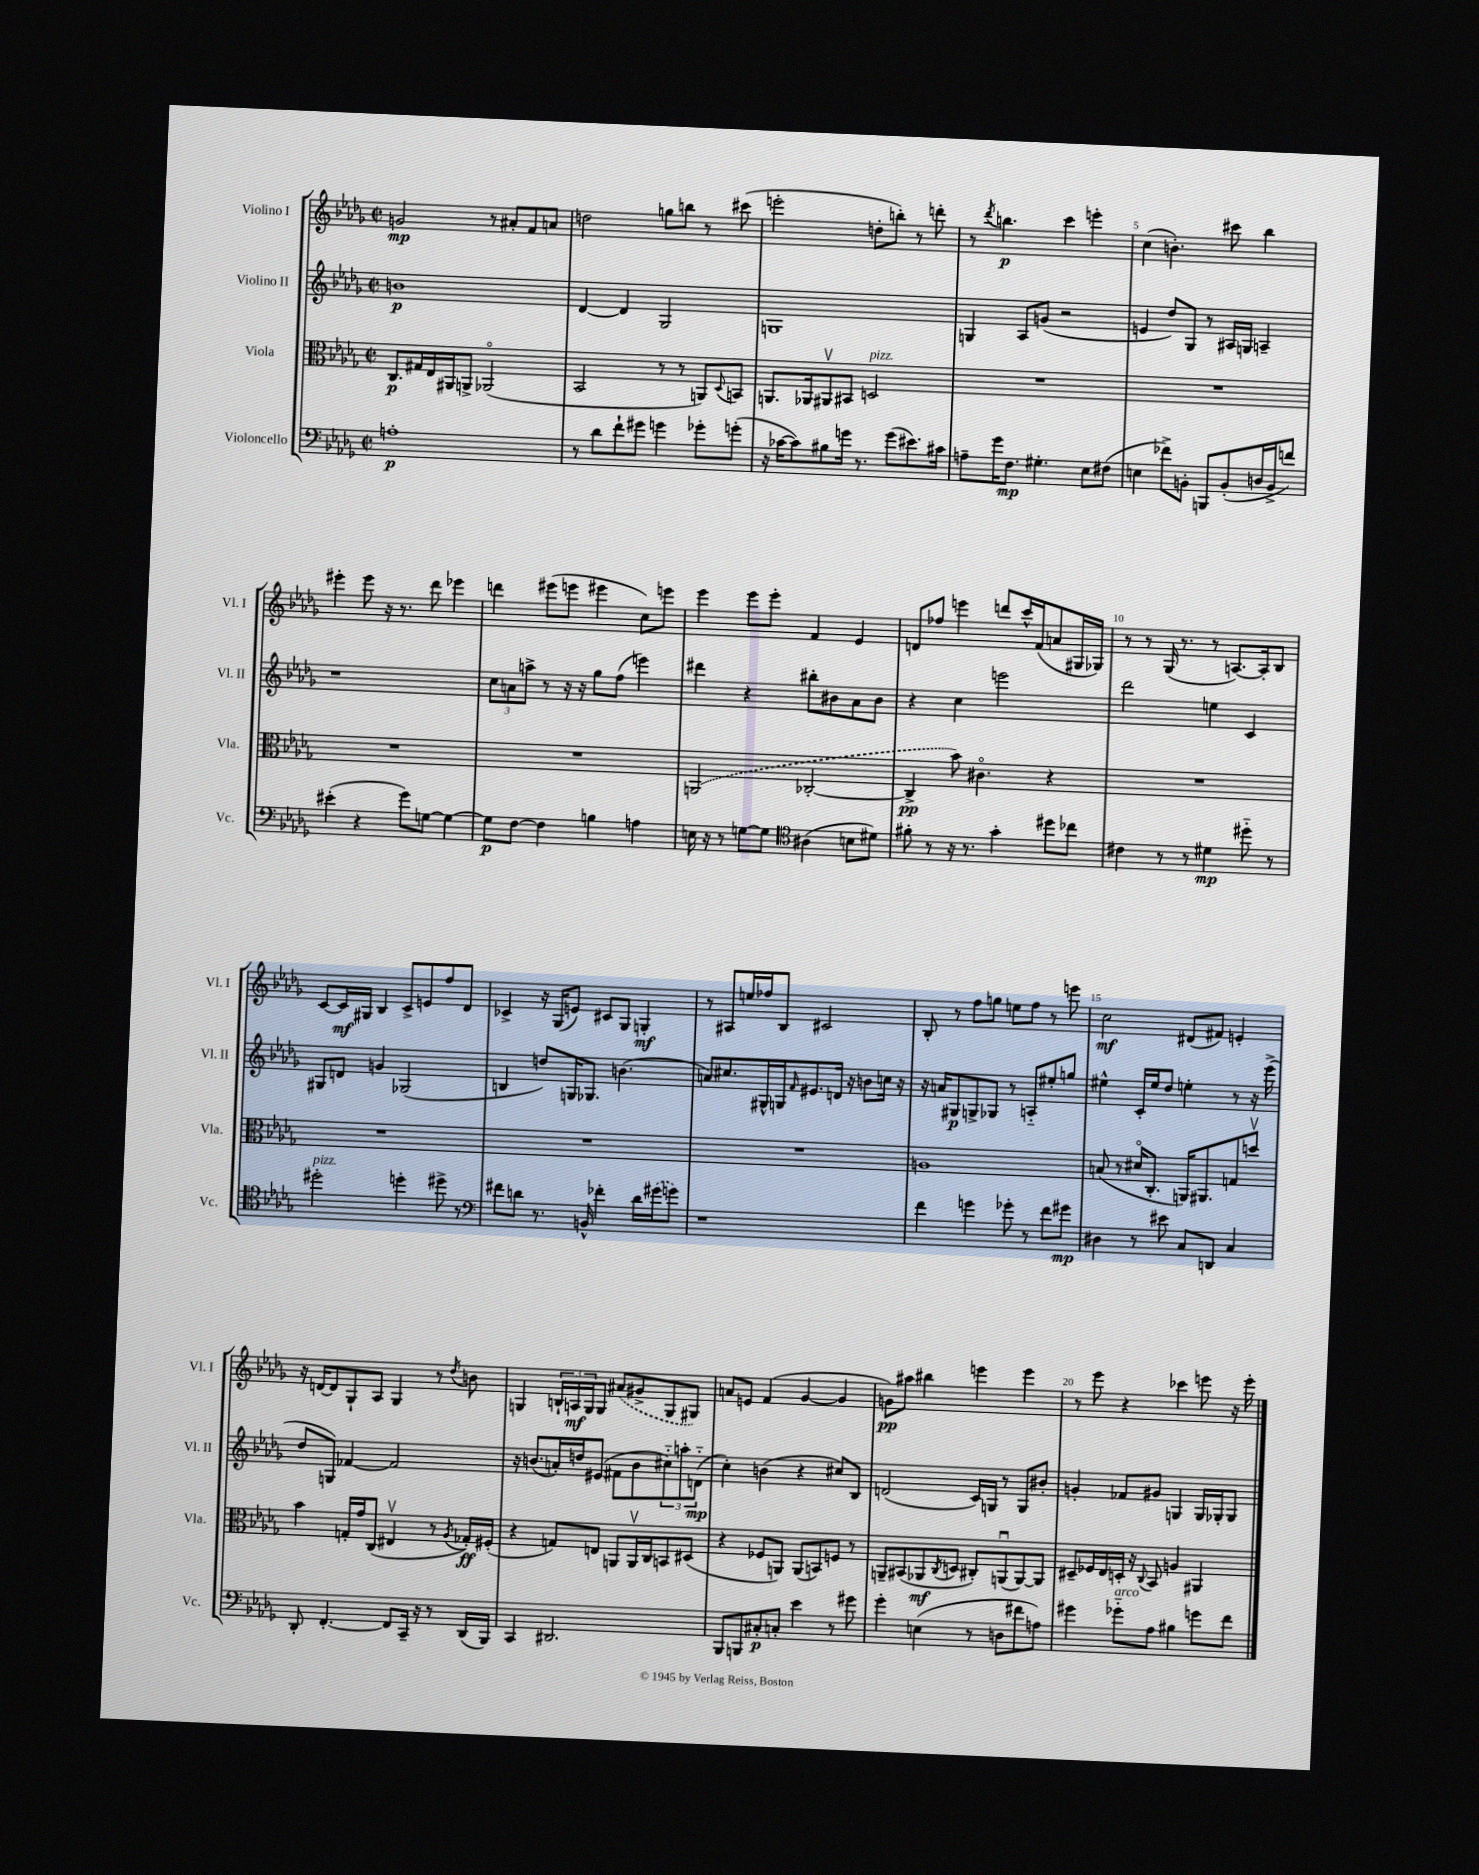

**kern	**dynam	**kern	**dynam	**kern	**dynam	**kern	**dynam
*part4	*part4	*part3	*part3	*part2	*part2	*part1	*part1
*staff4	*staff4	*staff3	*staff3	*staff2	*staff2	*staff1	*staff1
*I"Violoncello	*	*I"Viola	*	*I"Violino II	*	*I"Violino I	*
*I'Vc.	*	*I'Vla.	*	*I'Vl. II	*	*I'Vl. I	*
*clefF4	*	*clefC3	*	*clefG2	*	*clefG2	*
*k[b-e-a-d-g-]	*	*k[b-e-a-d-g-]	*	*k[b-e-a-d-g-]	*	*k[b-e-a-d-g-]	*
*M2/2	*	*M2/2	*	*M2/2	*	*M2/2	*
*met(c|)	*	*met(c|)	*	*met(c|)	*	*met(c|)	*
=1	=1	=1	=1	=1	=1	=1	=1
1An'	p	8.C/L	p	1bn	p	2gn/	mp
.	.	16G#X/L	.	.	.	.	.
.	.	16E-/	.	.	.	.	.
.	.	16AA#X/J	.	.	.	.	.
.	.	8AAn^/J	.	.	.	.	.
.	.	(2AA-X/	.	.	.	8r	.
.	.	.	.	.	.	8a#X'/L	.
.	.	.	.	.	.	8f/	.
.	.	.	.	.	.	8an/J	.
=2	=2	=2	=2	=2	=2	=2	=2
8r	.	2BB-/	.	[4d-/	.	2ddn\	.
8d-\L	.	.	.	.	.	.	.
8f`\	.	.	.	4d-/]	.	.	.
8g#X\J	.	.	.	.	.	.	.
4gn\	.	8r	.	2G-/	.	8ggn\L	.
.	.	8r	.	.	.	8bbn\J	.
8g-X'\L	.	8AAn/L)	.	.	.	8r	.
.	.	8qqD-/	.	.	.	.	.
(8gn'\J	.	8BBn/J	.	.	.	(8ccc#X\	.
=3	=3	=3	=3	=3	=3	=3	=3
16r	.	8.AAn/L	.	1Gn	.	2eeen'\	.
[16c-X\KL	.	.	.	.	.	.	.
8c-\])	.	.	.	.	.	.	.
.	.	16AA-X/k	.	.	.	.	.
8B#X\	.	8AA#Xv/	.	.	.	.	.
16gn\Jk	.	8BB#X/J	.	.	.	.	.
8.r	.	.	.	.	.	.	.
!	!	!LO:TX:a:i:t=pizz.	!	!	!	!	!
.	.	2Dn/	.	.	.	8ddn'\L	.
(8g\L	.	.	.	.	.	8bbn'\J)	.
8.e#X\)	.	.	.	.	.	8r	.
.	.	.	.	.	.	8dddn'\	.
16c#X\Jk	.	.	.	.	.	.	.
=4	=4	=4	=4	=4	=4	=4	=4
8An~\L	.	1r	.	4Gn/	.	8r	.
.	.	.	.	.	.	8qddd-/	.
16g-\K	.	.	.	.	.	4.bbn\	p
8.F\J	mp	.	.	.	.	.	.
.	.	.	.	8A-/L	.	.	.
4.G#X'\	.	.	.	(8gn/J	.	.	.
.	.	.	.	2r	.	4ccc\	.
8E-\L	.	.	.	.	.	4eeen'\	.
(8F#X\J	.	.	.	.	.	.	.
=5	=5	=5	=5	=5	=5	=5	=5
4En\	.	1r	.	4en/	.	(4cc\	.
8f-X^\L)	.	.	.	8dd-/L)	.	4.bn'\)	.
8BBn'\J	.	.	.	8G-/J	.	.	.
8BBBn/L	.	.	.	8r	.	.	.
(8BB'/	.	.	.	16A#X/LL	.	8ccc#X\	.
.	.	.	.	16Gn/JJ	.	.	.
16Dn/L	.	.	.	4An~/	.	4bb-\	.
16BB^/J	.	.	.	.	.	.	.
8fn/J)	.	.	.	.	.	.	.
!!LO:LB:g=z
=6	=6	=6	=6	=6	=6	=6	=6
(4e#X'\	.	1r	.	1r	.	4eee#X'\	.
4r	.	.	.	.	.	8eee#\	.
.	.	.	.	.	.	16r	.
.	.	.	.	.	.	8.r	.
8g-\L)	.	.	.	.	.	.	.
[8Gn\J	.	.	.	.	.	8ddd-\	.
4G\_	.	.	.	.	.	4eee-X\	.
=7	=7	=7	=7	=7	=7	=7	=7
8G\L]	p	1r	.	12cc\L	.	4dddn\	.
.	.	.	.	12an\	.	.	.
[8F\J	.	.	.	.	.	.	.
.	.	.	.	12aan^\J	.	.	.
4F\]	.	.	.	8r	.	(8eee#X\L	.
.	.	.	.	16r	.	8eeen\J	.
.	.	.	.	16r	.	.	.
4Bn\	.	.	.	8gg-\L	.	4eee#X\	.
.	.	.	.	(8ff\J	.	.	.
4An\	.	.	.	4eeen\)	.	8cc\L)	.
.	.	.	.	.	.	8eeen\J	.
=8	=8	=8	=8	=8	=8	=8	=8
16En\	.	(2AAn/	.	4ddd#X\	.	4eee-\	.
16r	.	.	.	.	.	.	.
8r	.	.	.	.	.	.	.
[8Gn\L	.	.	.	4r	.	8eee-\L	.
8G\J]	.	.	.	.	.	8eee-'\J	.
*clefC4	*	*	*	*	*	*	*
(4A#X\	.	[2C-X'/	.	8bb#X'\L	.	4f/	.
.	.	.	.	8b#X\	.	.	.
8Bn\L	.	.	.	8a-\	.	4e-/	.
8d#X\J)	.	.	.	8b#\J	.	.	.
=9	=9	=9	=9	=9	=9	=9	=9
8f#X'\	.	4C-^/]	pp	4r	.	8dn/L	.
8r	.	.	.	.	.	8ff-X/J	.
16r	.	8b-\)	.	4cc\	.	4eeen\	.
8.r	.	.	.	.	.	.	.
.	.	4.c#X\	.	.	.	.	.
4g-'\	.	.	.	2eeen\	.	8dddn/L	.
.	.	.	.	.	.	16ccc^^/L	.
.	.	.	.	.	.	(16f/J	.
8dd#X\L	.	4r	.	.	.	8an/	.
8cc-X\J	.	.	.	.	.	16G#X/L	.
.	.	.	.	.	.	16G-X/JJ)	.
=10	=10	=10	=10	=10	=10	=10	=10
4c#X\	.	1r	.	2ddd-\	.	8r	.
.	.	.	.	.	.	8r	.
8r	.	.	.	.	.	(16G-/	.
.	.	.	.	.	.	8.r	.
8r	.	.	.	.	.	.	.
4d#X\	mp	.	.	4een\	.	8r	.
.	.	.	.	.	.	[8.An/L)	.
8dd#X\	.	.	.	4c/	.	.	.
.	.	.	.	.	.	16A'/k]	.
8r	.	.	.	.	.	8B-/J	.
!!LO:LB:g=z
=11	=11	=11	=11	=11	=11	=11	=11
!LO:TX:a:i:t=pizz.	!	!	!	!	!	!	!
2dd#X'\	.	1r	.	8G#X/L	.	[8c/L	.
.	.	.	.	8dn/J	.	16c/L]	mf
.	.	.	.	.	.	16G#X/JJ	.
.	.	.	.	4gn/	.	4B-/	.
4ddn'\	.	.	.	(2G-X/	.	8c^/L	.
.	.	.	.	.	.	8en/	.
8dd#X^\	.	.	.	.	.	8ff/	.
8r	.	.	.	.	.	8d-/J	.
=12	=12	=12	=12	=12	=12	=12	=12
*clefF4	*	*	*	*	*	*	*
8f#X\L	.	1r	.	4Bn/	.	4c-X^/	.
8dn\J	.	.	.	.	.	.	.
8.r	.	.	.	8ddn/L)	.	16r	.
.	.	.	.	.	.	(16G-/KL	.
.	.	.	.	16Gn/K	.	8en/J)	.
16BBn^^/	.	.	.	8.G-X/J	.	.	.
4f-X'\	.	.	.	.	.	8c#X/L	.
.	.	.	.	(4.bn\	.	8G-/J	.
16d\LL	.	.	.	.	.	4Gn'/	mf
(16g#X\J	.	.	.	.	.	.	.
8gn\J)	.	.	.	.	.	.	.
=13	=13	=13	=13	=13	=13	=13	=13
1r	.	1r	.	8an/L)	.	8r	.
.	.	.	.	8.cc#X/	.	8A#X/L	.
.	.	.	.	.	.	16een/L	.
.	.	.	.	16G#X^^/L	.	16ff-X/J	.
.	.	.	.	16Gn/J	.	8B-/J	.
.	.	.	.	16qqf/	.	.	.
.	.	.	.	8.e#X/	.	.	.
.	.	.	.	.	.	2c#X/	.
.	.	.	.	16dn/Jk	.	.	.
.	.	.	.	16r	.	.	.
.	.	.	.	8bn\L	.	.	.
.	.	.	.	16ccn\Jk	.	.	.
.	.	.	.	16r	.	.	.
=14	=14	=14	=14	=14	=14	=14	=14
4f\	.	1An	.	16r	.	8B-'/	.
.	.	.	.	16an/KL	.	.	.
.	.	.	.	8G#X/	p	8r	.
4gn\	.	.	.	8Gn^/	.	8ff\L	.
.	.	.	.	8G-X/J	.	8ggn\J	.
8g-X'\	.	.	.	8r	.	8een\L	.
8r	.	.	.	8An/L	.	8ff\J	.
8f\L	.	.	.	8ee#X'/	.	8r	.
8g#X\J	mp	.	.	8ggn/J	.	8eeen\	.
=15	=15	=15	=15	=15	=15	=15	=15
4D#X\	.	(8Bn/	.	4ee#X^^\	.	2cc\	mf
.	.	8r	.	.	.	.	.
8r	.	16d#X/KL	.	16c'/LL	.	.	.
.	.	8.C'/J	.	16ee#/J	.	.	.
8e#X\	.	.	.	8dd-/J	.	.	.
8C/L	.	16AAn/KL)	.	4een'\	.	(8d#X/L	.
.	.	8.AA#X/	.	.	.	.	.
8DDn/J	.	.	.	.	.	8f#X/J)	.
4C/	.	8Gn/	.	8r	.	4en'/	.
.	.	8ddnv/J	.	16r	.	.	.
.	.	.	.	(16eee-^\	.	.	.
!!LO:LB:g=z
=16	=16	=16	=16	=16	=16	=16	=16
8DD-'/	.	4b-\	.	8dd-/L	.	16r	.
.	.	.	.	.	.	[16dn/KL	.
[4.FF'/	.	.	.	8Gn/J)	.	8d/]	.
.	.	16Gn'/LL	.	[4f-X/	.	8G-`/	.
.	.	16g-/J	.	.	.	.	.
.	.	(8C/J	.	.	.	8A-/J	.
8FF/L]	.	4E#Xv/	.	2f-/]	.	4G-/	.
16CC~/Jk	.	.	.	.	.	.	.
16r	.	.	.	.	.	.	.
8r	.	8r	.	.	.	8r	.
.	.	8qA-/	.	.	.	8qdd-/	.
(16DD-/LL	.	16G-X'/LL)	ff	.	.	8bn\	.
16BBB-/JJ)	.	(16F#X'/JJ	.	.	.	.	.
=17	=17	=17	=17	=17	=17	=17	=17
4CC/	.	4r	.	16r	.	4Gn/	.
.	.	.	.	(8.bn/L	.	.	.
2.DD#X/	.	8Gn/L)	.	16an'/L)	.	24Bn`/LL	.
.	.	.	.	.	.	24An/	mf
.	.	.	.	16ddn/J	.	.	.
.	.	.	.	.	.	24G/J	.
.	.	8En/J	.	(8e#X/J	.	8G/J	.
.	.	8AAn/L	.	8f#X\L	.	(8a#X/L	.
.	.	16AAv/L	.	8b\	.	8g#X^/	.
.	.	16C/J	.	.	.	.	.
.	.	8BBn/	.	12cc#X\)	.	8G/	.
.	.	.	.	12aan'\	.	.	.
.	.	(8D#X/J	.	.	.	8G#X/J)	.
.	.	.	.	(12dn\J	mp	.	.
=18	=18	=18	=18	=18	=18	=18	=18
8BBB-/L	.	4r	.	4cc'\)	.	8an/L	.
8BBBn/	.	.	.	.	.	8en/J	.
8C#X'/	p	8F-X/L	.	(4bn\	.	(4f/	.
8Cn'/J	.	8AAn/J)	.	.	.	.	.
4e-\	.	(8AA/L	.	4r	.	[4g-/	.
.	.	8BBn/)	.	.	.	.	.
8r	.	8Fn/J	.	8cc#X/L)	.	4g-/]	.
8g#X\	.	8r	.	8B-/J	.	.	.
=19	=19	=19	=19	=19	=19	=19	=19
4g-'\	.	8AAn~/L	.	(2dn/	.	8gn\L)	pp
.	.	(8BB#X/	.	.	.	8aa#X\J	.
(4En\	.	8AA-X/	mf	.	.	4bb#X\	.
.	.	8qC/	.	.	.	.	.
.	.	8Dn/J	.	.	.	.	.
8r	.	8C#X'/L)	.	16c/LL)	.	4eeen\	.
.	.	.	.	16Gn/JJ	.	.	.
8Dn\L	.	(8AAnu/	.	8r	.	.	.
8f#X\	.	[8AA/)	.	8G/L	.	4eee\	.
8An\J)	.	8AA/J]	.	8b#X'/J	.	.	.
=20	=20	=20	=20	=20	=20	=20	=20
4g#X\	.	8D#X~/L	.	4gn'/	.	8r	.
.	.	16F-X/L	.	.	.	8eee-\	.
.	.	16E-/	.	.	.	.	.
!LO:TX:a:i:t=arco	!	!	!	!	!	!	!
8g-X\L	.	16Dn'/JJ	.	8f-X/L	.	4r	.
.	.	16r	.	.	.	.	.
.	.	8qqC/	.	.	.	.	.
8A-\J	.	8BB-/	.	8g#X/J	.	.	.
4B#X\	.	4An/	.	4Gn/	.	4ccc-X\	.
8gn\L	.	4AA#X/	.	16G/LL	.	8eeen\	.
.	.	.	.	16G-X'/J	.	.	.
8f\J	.	.	.	8G-/J	.	16r	.
.	.	.	.	.	.	16eee'\	.
==	==	==	==	==	==	==	==
*-	*-	*-	*-	*-	*-	*-	*-
